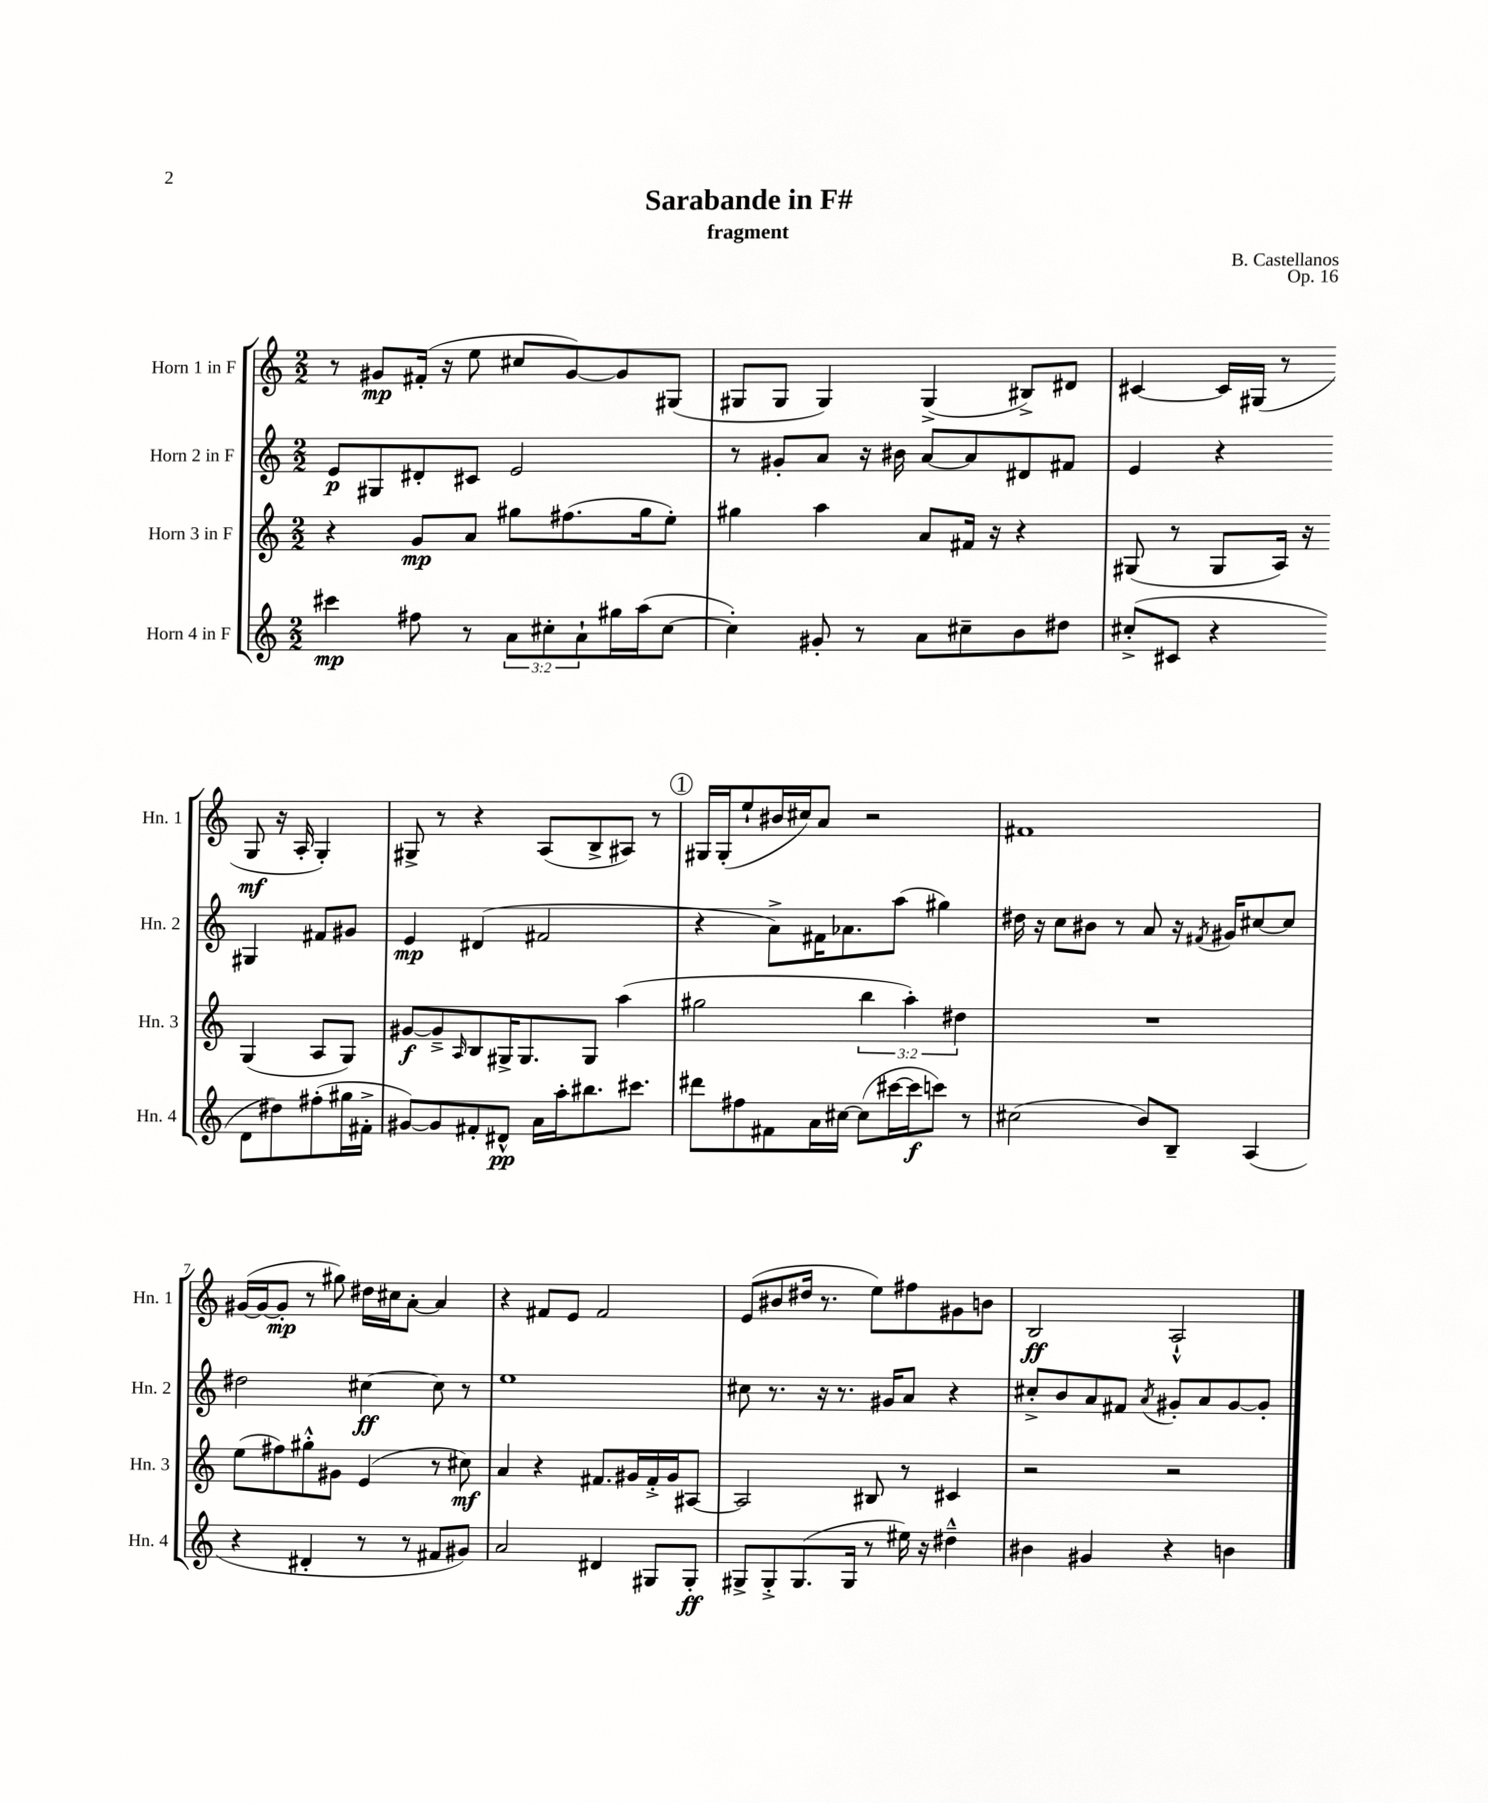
\header { title = "Sarabande in F#" composer = "B. Castellanos" subtitle = "fragment" opus = "Op. 16" }
<<
\new StaffGroup <<
\new Staff = "s0" \with { instrumentName = "Horn 1 in F" shortInstrumentName = "Hn. 1" } {
    \clef treble \key c \major \numericTimeSignature \time 2/2
    r8 gis'8\mp fis'16-.( r16 e''8 cis''8 gis'8~) gis'8 gis8( |
    gis8 gis8 gis4) gis4->( bis8->) dis'8 |
    cis'4~ cis'16 gis16( r8 gis8\mf r16 a16-. gis4-.) |
    gis8-> r8 r4 a8( b8-> ais8) r8 |
    \mark \markup { \circle "1" } gis16 gis16-.( e''8-! bis'16 cis''16) a'8 r2 |
    fis'1 |
    gis'16~( gis'16~ gis'8-.\mp r8 gis''8) dis''16 cis''16 a'8~-. a'4 |
    r4 fis'8 e'8 fis'2 |
    e'8( bis'8 dis''16 r8. e''8) fis''8 gis'8 b'8 |
    b2\ff a2-!-^ \bar "|." |
}
\new Staff = "s1" \with { instrumentName = "Horn 2 in F" shortInstrumentName = "Hn. 2" } {
    \clef treble \key c \major \numericTimeSignature \time 2/2
    e'8\p gis8 dis'8-. cis'8 e'2 |
    r8 gis'8-. a'8 r16 bis'16 a'8~ a'8 dis'8 fis'8 |
    e'4 r4 gis4 fis'8 gis'8 |
    e'4\mp dis'4( fis'2 |
    \mark \markup { \circle "1" } r4 a'8->) fis'16 aes'8. a''8( gis''4) |
    dis''16 r16 c''8 bis'8 r8 a'8 r16 \acciaccatura { fis'8 } gis'16 cis''8~ cis''8 |
    dis''2 cis''4~\ff cis''8 r8 |
    e''1 |
    cis''8 r8. r16 r8. gis'16 a'8 r4 |
    cis''8-.-> b'8 a'8 fis'8 \acciaccatura { a'8 } gis'8-. a'8 gis'8~ gis'8-. \bar "|." |
}
\new Staff = "s2" \with { instrumentName = "Horn 3 in F" shortInstrumentName = "Hn. 3" } {
    \clef treble \key c \major \numericTimeSignature \time 2/2 \override Staff.TupletNumber.text = #tuplet-number::calc-fraction-text
    r4 g'8\mp a'8 gis''8 fis''8.( gis''16 e''8-.) |
    gis''4 a''4 a'8 fis'16 r16 r4 |
    gis8( r8 gis8 a16) r16 gis4( a8 gis8) |
    gis'8~\f gis'8---> \grace { a16 } b8 gis16-> gis8. gis8 a''4( |
    \mark \markup { \circle "1" } gis''2 \tuplet 3/2 { b''4 a''4-.) dis''4 } |
    R1 |
    e''8( fis''8) gis''8-.-^ gis'8 e'4( r8 cis''8\mf) |
    a'4 r4 fis'8. gis'16 fis'16-.-> gis'16 ais8~ |
    ais2 bis8 r8 cis'4 |
    r2 r2 \bar "|." |
}
\new Staff = "s3" \with { instrumentName = "Horn 4 in F" shortInstrumentName = "Hn. 4" } {
    \clef treble \key c \major \numericTimeSignature \time 2/2 \override Staff.TupletNumber.text = #tuplet-number::calc-fraction-text
    cis'''4\mp fis''8 r8 \tuplet 3/2 { a'8 cis''8-. a'8-! } gis''16 a''16( cis''8~ |
    cis''4-.) gis'8-. r8 a'8 cis''8-- b'8 dis''8 |
    cis''8-.->( cis'8 r4 d'8 dis''8) fis''8-.( gis''16 fis'16-.-> |
    gis'8~) gis'8 fis'8-. dis'8-^\pp a'16 a''16-. bis''8. cis'''8. |
    \mark \markup { \circle "1" } dis'''8 fis''8 fis'8 a'16 cis''16~ cis''8( cis'''16~ cis'''16\f c'''8) r8 |
    cis''2( b'8) b8-- a4( |
    r4 dis'4-. r8 r8 fis'8 gis'8) |
    a'2 dis'4 gis8 gis8-.\ff |
    gis8-> gis8-.-> gis8.( gis16 r8 eis''16) r16 dis''4---^ |
    bis'4 gis'4 r4 b'4 \bar "|." |
}
>>
>>
